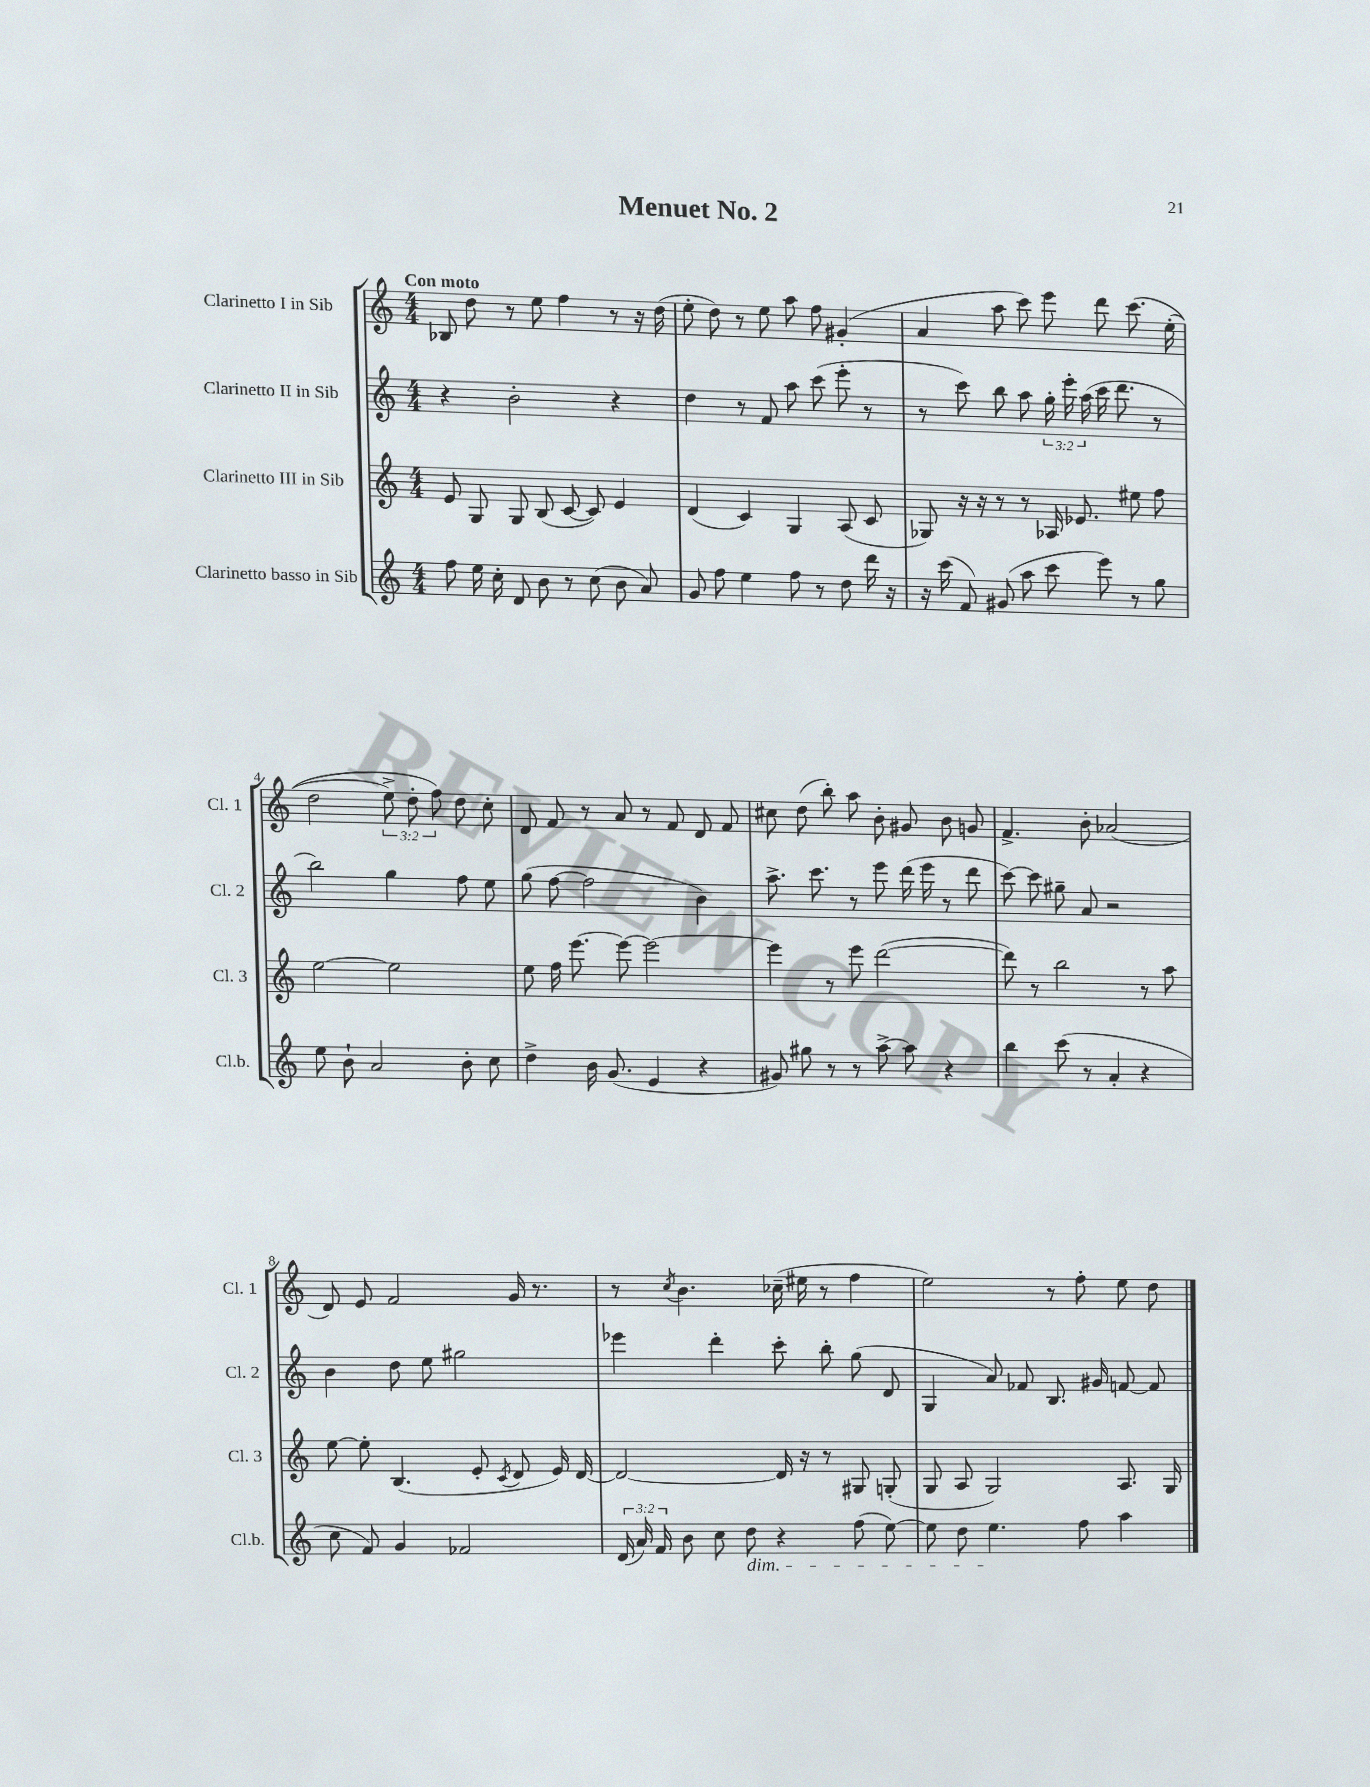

**kern	**kern	**kern	**kern
*part4	*part3	*part2	*part1
*staff4	*staff3	*staff2	*staff1
*I"Clarinetto basso in Sib	*I"Clarinetto III in Sib	*I"Clarinetto II in Sib	*I"Clarinetto I in Sib
*I'Cl.b.	*I'Cl. 3	*I'Cl. 2	*I'Cl. 1
*clefG2	*clefG2	*clefG2	*clefG2
*k[]	*k[]	*k[]	*k[]
*M4/4	*M4/4	*M4/4	*M4/4
=1	=1	=1	=1
!	!	!	!LO:TX:a:B:t=Con moto
8ff\	8e/	4r	8B-X/
16ee\	8G/	.	8dd\
16cc'\	.	.	.
8d/	8G/	2b'\	8r
8b\	(8B/	.	8ee\
8r	[8c/	.	4ff\
(8cc\	8c/])	.	.
8b\	4e/	4r	8r
8a/)	.	.	16r
.	.	.	(16dd\
=2	=2	=2	=2
8g/	(4d/	4dd\	8ee'\
8ff\	.	.	8dd\)
4ee\	4c/)	8r	8r
.	.	8f/	8ee\
8ff\	4G/	8aa\	8aa\
8r	.	(8ccc\	8ff\
8dd\	(8A/	8eee'\	(4g#X'/
16ddd\	8c/	8r	.
16r	.	.	.
=3	=3	=3	=3
16r	8G-X/)	8r	4a/
(16ccc\	.	.	.
8f/)	16r	8ccc\)	.
.	16r	.	.
(8g#X/	8r	8bb\	8aa\
8aa\	8r	8aa\	8ccc\)
8ccc\	16A-X/	24gg'\	8eee\
.	.	24eee'\	.
.	8.e-X/	.	.
.	.	(24aa\	.
8eee\)	.	16ccc\	8ddd\
.	.	8.ddd\	.
8r	8ee#X\	.	(8.ccc\
8gg\	8ff\	8r	.
.	.	.	(16ee'\
!!LO:LB:g=z
=4	=4	=4	=4
8ee\	[2ee\	2bb\)	2dd\
8b`\	.	.	.
2a/	.	.	.
.	2ee\]	4gg\	12ee^\)
.	.	.	12dd'\
.	.	.	12ff\)
8b'\	.	8ff\	8dd\
8cc\	.	8ee\	8cc'\
=5	=5	=5	=5
4dd^\	8ee\	(8gg\	8d/
.	16ff\	[8ff\	8f/
.	[8.eee\	.	.
16b\	.	2ff\]	8r
(8.g/	.	.	.
.	8eee\_	.	8a/
4e/	2eee\_	.	8r
.	.	.	8f/
4r	.	4b\)	8d/
.	.	.	8f/
=6	=6	=6	=6
8g#X/)	4eee\]	8.aa^\	8cc#X\
8gg#X\	.	.	(8dd\
.	.	8.ccc\	.
8r	8r	.	8bb'\)
8r	8eee\	8r	8aa\
[8aa^\	([2ddd\	8eee\	8b'\
8aa\]	.	(16ddd\	8g#X/
.	.	16eee\	.
4r	.	8r	8b\
.	.	8ddd\	8gn/
=7	=7	=7	=7
4bb\	8ddd\])	[8ccc\)	4.f^/
.	8r	8ccc\]	.
(8ccc\	2bb\	8gg#X~\	.
8r	.	8a/	8b'\
4a'/	.	2r	(2a-X/
4r	8r	.	.
.	8aa\	.	.
!!LO:LB:g=z
=8	=8	=8	=8
8cc\	[8ee\	4b\	8d/)
8f/)	8ee'\]	.	8e/
4g/	(4.B/	8dd\	2f/
.	.	8ee\	.
2f-X/	.	2gg#X\	.
.	8e'/	.	.
.	8qc/	.	.
.	8d/	.	16g/
.	.	.	8.r
.	16e/)	.	.
.	[16d/	.	.
=9	=9	=9	=9
(24d/	2d/_	4eee-X\	8r
24a/)	.	.	.
24f/	.	.	.
.	.	.	8qcc/
8b\	.	.	4.b\
8cc\	.	4ddd'\	.
!LO:TX:b:i:t=dim.	!	!	!
8dd\	.	.	.
4r	16d/]	8ccc'\	(16cc-X~\
.	16r	.	16ee#X\
.	8r	8bb'\	8r
(8ff\	8G#X/	(8gg\	4ff\
[8ee\)	(8Gn'/	8d/	.
=10	=10	=10	=10
8ee\]	8G/	4G/	2ee\)
8dd\	8A/	.	.
4.ee\	2G/)	8a/)	.
.	.	8f-X/	.
.	.	8.B/	8r
8ff\	.	.	8ff'\
.	.	16g#X/	.
4aa\	8.A/	[8fn/	8ee\
.	.	8f/]	8dd\
.	16G/	.	.
==	==	==	==
*-	*-	*-	*-
